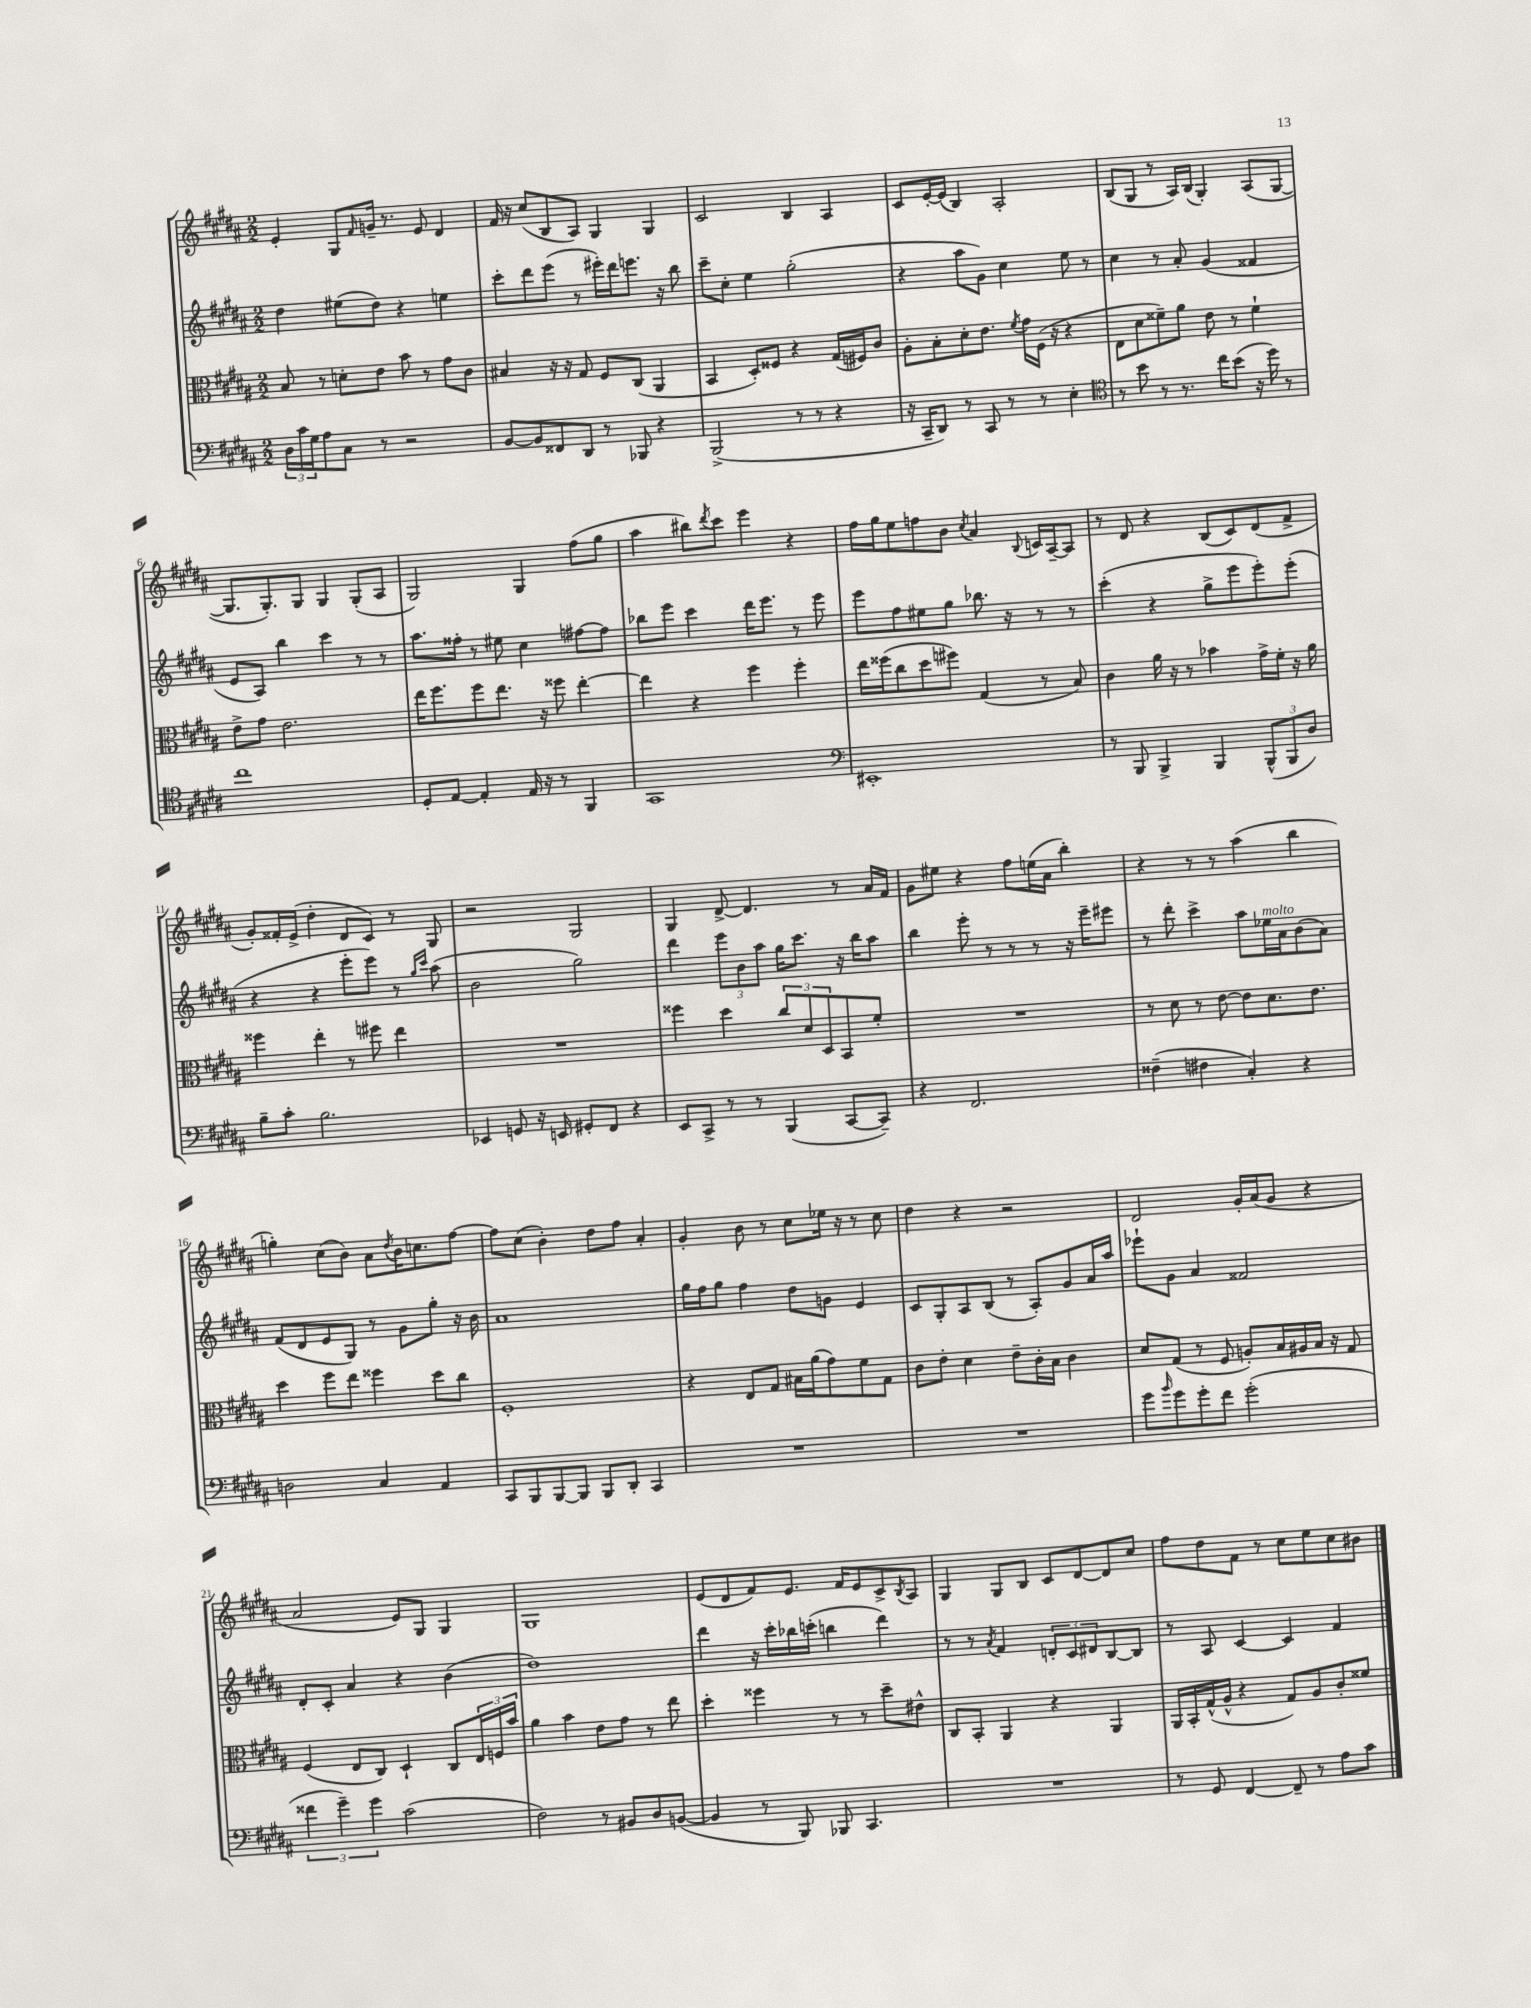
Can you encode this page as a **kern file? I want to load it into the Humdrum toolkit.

**kern	**kern	**kern	**kern
*part4	*part3	*part2	*part1
*staff4	*staff3	*staff2	*staff1
*clefF4	*clefC3	*clefG2	*clefG2
*k[f#c#g#d#a#]	*k[f#c#g#d#a#]	*k[f#c#g#d#a#]	*k[f#c#g#d#a#]
*M2/2	*M2/2	*M2/2	*M2/2
=1	=1	=1	=1
24D#\LL	8B/	4dd#\	4e'/
24c#\	.	.	.
24G#\J	.	.	.
8A#\	8r	.	.
8C#\J	8dn'\L	(8ee#X\L	8G#/L
.	.	.	16qqf#/
8r	8e\J	8dd#\J)	16gn~/Jk
.	.	.	8.r
2r	8b\	4r	.
.	8r	.	8e/
.	8g#\L	4een\	4d#/
.	8c#\J	.	.
=2	=2	=2	=2
[8BB/L	4B#X/	8ccc#'\L	16f#/
.	.	.	16r
8BB/]	.	8ddd#\	(8cc#/L
8FF##X/	16r	(8eee\J	8B/
.	16r	.	.
8DD#/J	8G#/	8r	8A#/J)
8r	8F#/L	16eee#X'\LL)	4G#/
.	.	16ddd#\J	.
8BBB-X/	(8C#/J	8.eeen\J	.
4r	4AA#/	.	4G#/
.	.	16r	.
.	.	8bb\	.
=3	=3	=3	=3
(2BBB^/	4BB/	8ccc#~\L	2c#/
.	.	8cc#'\J	.
.	8D#'/L)	4ee\	.
.	8F##X/J	.	.
8r	4r	(2gg#'\	4B/
8r	.	.	.
4r	(16G#/LL	.	4A#/
.	16F#X/J)	.	.
.	8c#/J	.	.
=4	=4	=4	=4
16r	8A#'\L	4r	8c#/L
16CC#~/KL	.	.	.
8DD#/J)	8B'\	.	[16e'/L
.	.	.	(16e/JJ]
8r	8d#'\	8aa#\L	4B/)
8CC#/	8.e\J	8g#\J)	.
8r	.	4cc#\	2A#'/
.	8qf#/	.	.
.	16g#\LL	.	.
8r	(16F#\JJ	.	.
.	16r	.	.
4E'\	4r	8ee\	.
.	.	8r	.
=5	=5	=5	=5
*clefC4	*	*	*
8r	8E\L	4cc#\	(8B/L
8b\	8d#\	.	8G#/J
8r	8f##X~\)	8r	8r
8.r	8a#\J	8a#'/	16A#/LL)
.	.	.	(16B/JJ
.	8e\	(4g#/	4G#'/)
16cc#\KL	.	.	.
(8b\J	8r	.	.
16r	4f##`\	4f##X/	(8A#/L
16dd#\)	.	.	.
8r	.	.	[8G#/J
!!LO:LB:g=z
=6	=6	=6	=6
1cc#	8e^\L	8e/L	8.G#/L]
.	8g#\J	8A#/J)	.
.	.	.	8.G#'/)
.	2.e\	4bb\	.
.	.	.	8G#/J
.	.	4ccc#\	4G#/
.	.	8r	(8G#'/L
.	.	8r	8A#/J
=7	=7	=7	=7
8D#'/L	16ee\KL	8.aa#\L	2G#/)
.	8.ff#\	.	.
[8E/J	.	.	.
.	.	16ff##X'\Jk	.
4E'/]	8ff#\	8r	.
.	8.ee\J	8ee#X\	.
16E/	.	4cc#\	4G#/
16r	16r	.	.
8r	8ff##X\	.	.
4FF#/	[4ee'\	[8ff#X\L	(8ff#\L
.	.	8ff#\J]	8gg#\J
=8	=8	=8	=8
1GG#	4ee\]	8bb-X\L	4aa#\
.	.	8eee\J	.
.	4r	4ccc#\	8bb#X\L)
.	.	.	8qddd#/
.	.	.	8ccc#\J
.	4ff#\	16ddd#\KL	4eee\
.	.	8.eee\J	.
.	4ff#'\	8r	4r
.	.	8eee\	.
=9	=9	=9	=9
*clefF4	*	*	*
1EE#X'	16ee\LL	8eee\L	16ff#\LL
.	(16ff##X\J	.	16gg#\J
.	8cc#\	8ff#\	8ee\
.	8dd#\	8ee#X\	8ffn\
.	8ff#X\J)	8gg#\J	8b\J
.	.	.	8qcc#/
.	(4G#/	8.bb-X\	4a#/
.	.	16r	.
.	.	.	8qqB/
.	8r	8r	16cn/LL
.	.	.	[16A#~/J
.	8B/)	8r	8A#/J]
=10	=10	=10	=10
8r	4c#\	(4ccc#'\	8r
8BBB/	.	.	8d#/
4BBB^/	16a#\	4r	4r
.	16r	.	.
.	8r	.	.
4BBB/	4b-X\	8gg#^\L	(8B/L
.	.	8eee\	8c#/)
(12BBB^^/L	16g#^\LL	8eee'\)	(8d#/
.	16f#'\JJ	.	.
12BBB/	.	.	.
.	16r	(8eee'\J	8f#^/J
12D#/J)	.	.	.
.	16a#\	.	.
!!LO:LB:g=z
=11	=11	=11	=11
8B~\L	4ff##X\	4r	8g#'/L)
8c#'\J	.	.	16f##X'/L
.	.	.	(16e^/JJ
2.B\	4ee'\	4r	4dd#'\
.	8r	8eee'\L	8d#/L
.	8ff#X\	8eee\J)	8c#/J)
.	4ee\	8r	8r
.	.	16qqgg#/LL	.
.	.	16qqccc#/JJ	.
.	.	(8aa#\	8G#/
=12	=12	=12	=12
4EE-X/	1r	2b\	2r
8GGn/	.	.	.
16r	.	.	.
16EEn/	.	.	.
8GG#X'/L	.	2gg#\)	2G#/
8FF#/J	.	.	.
4r	.	.	.
=13	=13	=13	=13
8EE/L	4ff##X\	4ddd#\	4G#/
8CC#^/J	.	.	.
8r	4dd#\	12eee\L	[8d#^/
.	.	12b\	.
8r	.	.	4.d#/]
.	.	12aa#\J	.
(4BBB/	12cc#/L	16gg#\KL	.
.	.	8.ccc#\J	.
.	12d#/	.	.
.	12D#/	.	.
[8CC#/L	8BB/	16r	8r
.	.	16bb\KL	.
8CC#~/J])	8f#'/J	8aa#\J	16a#/LL
.	.	.	16f#/JJ
=14	=14	=14	=14
4r	1r	4bb\	8g#\L
.	.	.	8ee#X\J
2.FF#/	.	8eee'\	4r
.	.	8r	.
.	.	8r	8ff#\L
.	.	8r	(16een\L
.	.	.	16a#\JJ
.	.	16r	4bb'\)
.	.	16eee~\KL	.
.	.	8eee#X\J	.
=15	=15	=15	=15
(4F##X~\	8r	8r	4r
.	8d#\	8ddd#'\	.
4F#X\	8r	4ccc#^\	8r
.	[8e\	.	8r
4C#'/)	8e\L]	8aa#\L	(4aa#\
!	!	!LO:TX:a:i:t=molto	!
.	8.d#\	16ee-X\L	.
.	.	16a#\J	.
4r	.	(8b\	4bb\
.	8.e\J	.	.
.	.	8a#\J)	.
!!LO:LB:g=z
=16	=16	=16	=16
2Dn\	4dd#\	(8f#/L	4ggn'\)
.	.	8d#/	.
.	8ff#\L	8e/	(8cc#\L
.	8ee\J	8G#/J)	8b\J)
4C#/	4ff##X\	8r	8a#\L
.	.	.	8qdd#/
.	.	8g#\L	16b\K
.	.	.	8.ccn\
4AA#/	8dd#\L	8gg#'\J	.
.	8cc#\J	16r	[8ff#\J
.	.	16b\	.
=17	=17	=17	=17
8CC#/L	1F#'	1a#	8ff#\L]
8BBB/	.	.	(8cc#\J
[8BBB/	.	.	4b'\)
8BBB/J]	.	.	.
8BBB/L	.	.	8dd#\L
8DD#'/J	.	.	8ff#\J
4CC#/	.	.	4a#'/
=18	=18	=18	=18
1r	4r	16gg#\LL	4g#'/
.	.	16ff#\J	.
.	.	8gg#\J	.
.	8E/L	4ff#\	8b\
.	8G#/J	.	8r
.	16B#X\LL	8dd#\L	8cc#\L
.	(16a#\J	.	.
.	8g#\)	8gn\J	16ee-X\Jk
.	.	.	16r
.	8f#\	4e/	8r
.	8G#\J	.	8cc#\
=19	=19	=19	=19
1r	8c#\L	8c#/L	4dd#\
.	8e'\J	8G#'/	.
.	4d#\	8A#/	4r
.	.	(8B/J	.
.	8e~\L	8r	2r
.	16c#'\L	8A#'/L)	.
.	16B\JJ	.	.
.	4c#\	8g#/	.
.	.	16a#/L	.
.	.	16aa#/JJ	.
=20	=20	=20	=20
8g#\L	8d#/L	8eee-X`\L	2d#/
16qqb/	.	.	.
8g#\	(8G#/J	8g#\J	.
8g#'\	8r	4a#/	.
8f#\J	8F#/	.	.
(2g#'\	8An'/L)	2f##X/	16g#'/LL
.	.	.	(16a#/J
.	16B/L	.	8g#/J
.	16A#X/	.	.
.	16B/JJ	.	4r
.	16r	.	.
.	8G#/	.	.
!!LO:LB:g=z
=21	=21	=21	=21
6f##X\	(4F#/	8d#'/L	2a#/
.	.	8c#'/J	.
6g#~\)	.	.	.
.	8E/L	4a#/	.
6g#\	.	.	.
.	8C#/J)	.	.
(2c#\	4D#`/	4r	8e/L)
.	.	.	8G#/J
.	8C#/L	(4b\	4G#/
.	24E/L	.	.
.	24Fn/	.	.
.	24b/JJ	.	.
=22	=22	=22	=22
2F#\)	4a#\	1dd#)	1G#
.	4b\	.	.
8r	8e\L	.	.
8BB#X/L	8g#\J	.	.
8D#/	8r	.	.
([8BBn/J	8ee\	.	.
=23	=23	=23	=23
4BB/]	4dd#'\	4ddd#\	(8e/L
.	.	.	8d#/
8r	4ff##X\	16r	8f#/)
.	.	16ccc#'\LL	.
8BBB/)	.	16bb-X\	8.e/J
.	.	(16cccn'\JJ	.
8BBB-X/	8r	4bbn\	.
.	.	.	16f#/KL
4.CC#/	8r	.	8e/
.	8dd#~\L	4ddd#\)	8c#^/
.	.	.	8qB/
.	8e#X^^\J	.	8A#/J
=24	=24	=24	=24
1r	8C#/L	8r	4G#/
.	8BB'/J	8r	.
.	.	8qa#/	.
.	4AA#/	4f#/	8G#/L
.	.	.	8B/J
.	4r	12dn'/L	8c#/L
.	.	12c#/	.
.	.	.	[8d#/
.	.	12d#X/	.
.	4AA#/	[8B/	8d#/]
.	.	8B/J]	8cc#/J
=25	=25	=25	=25
8r	16AA#/LL	8r	8ff#\L
.	16BB'/	.	.
8GG#/	(16G#^^/	8A#/	8dd#\
.	16A#^^/JJ	.	.
[4FF#/	4r	[4c#/	8f#\J
.	.	.	8r
8FF#~/]	8G#/L)	4c#/]	8cc#\L
8r	8A#/	.	8ee\
8A#\L	8c#'/	4f#/	8cc#\
8c#\J	8f##X/J	.	8b#X\J
==	==	==	==
*-	*-	*-	*-
